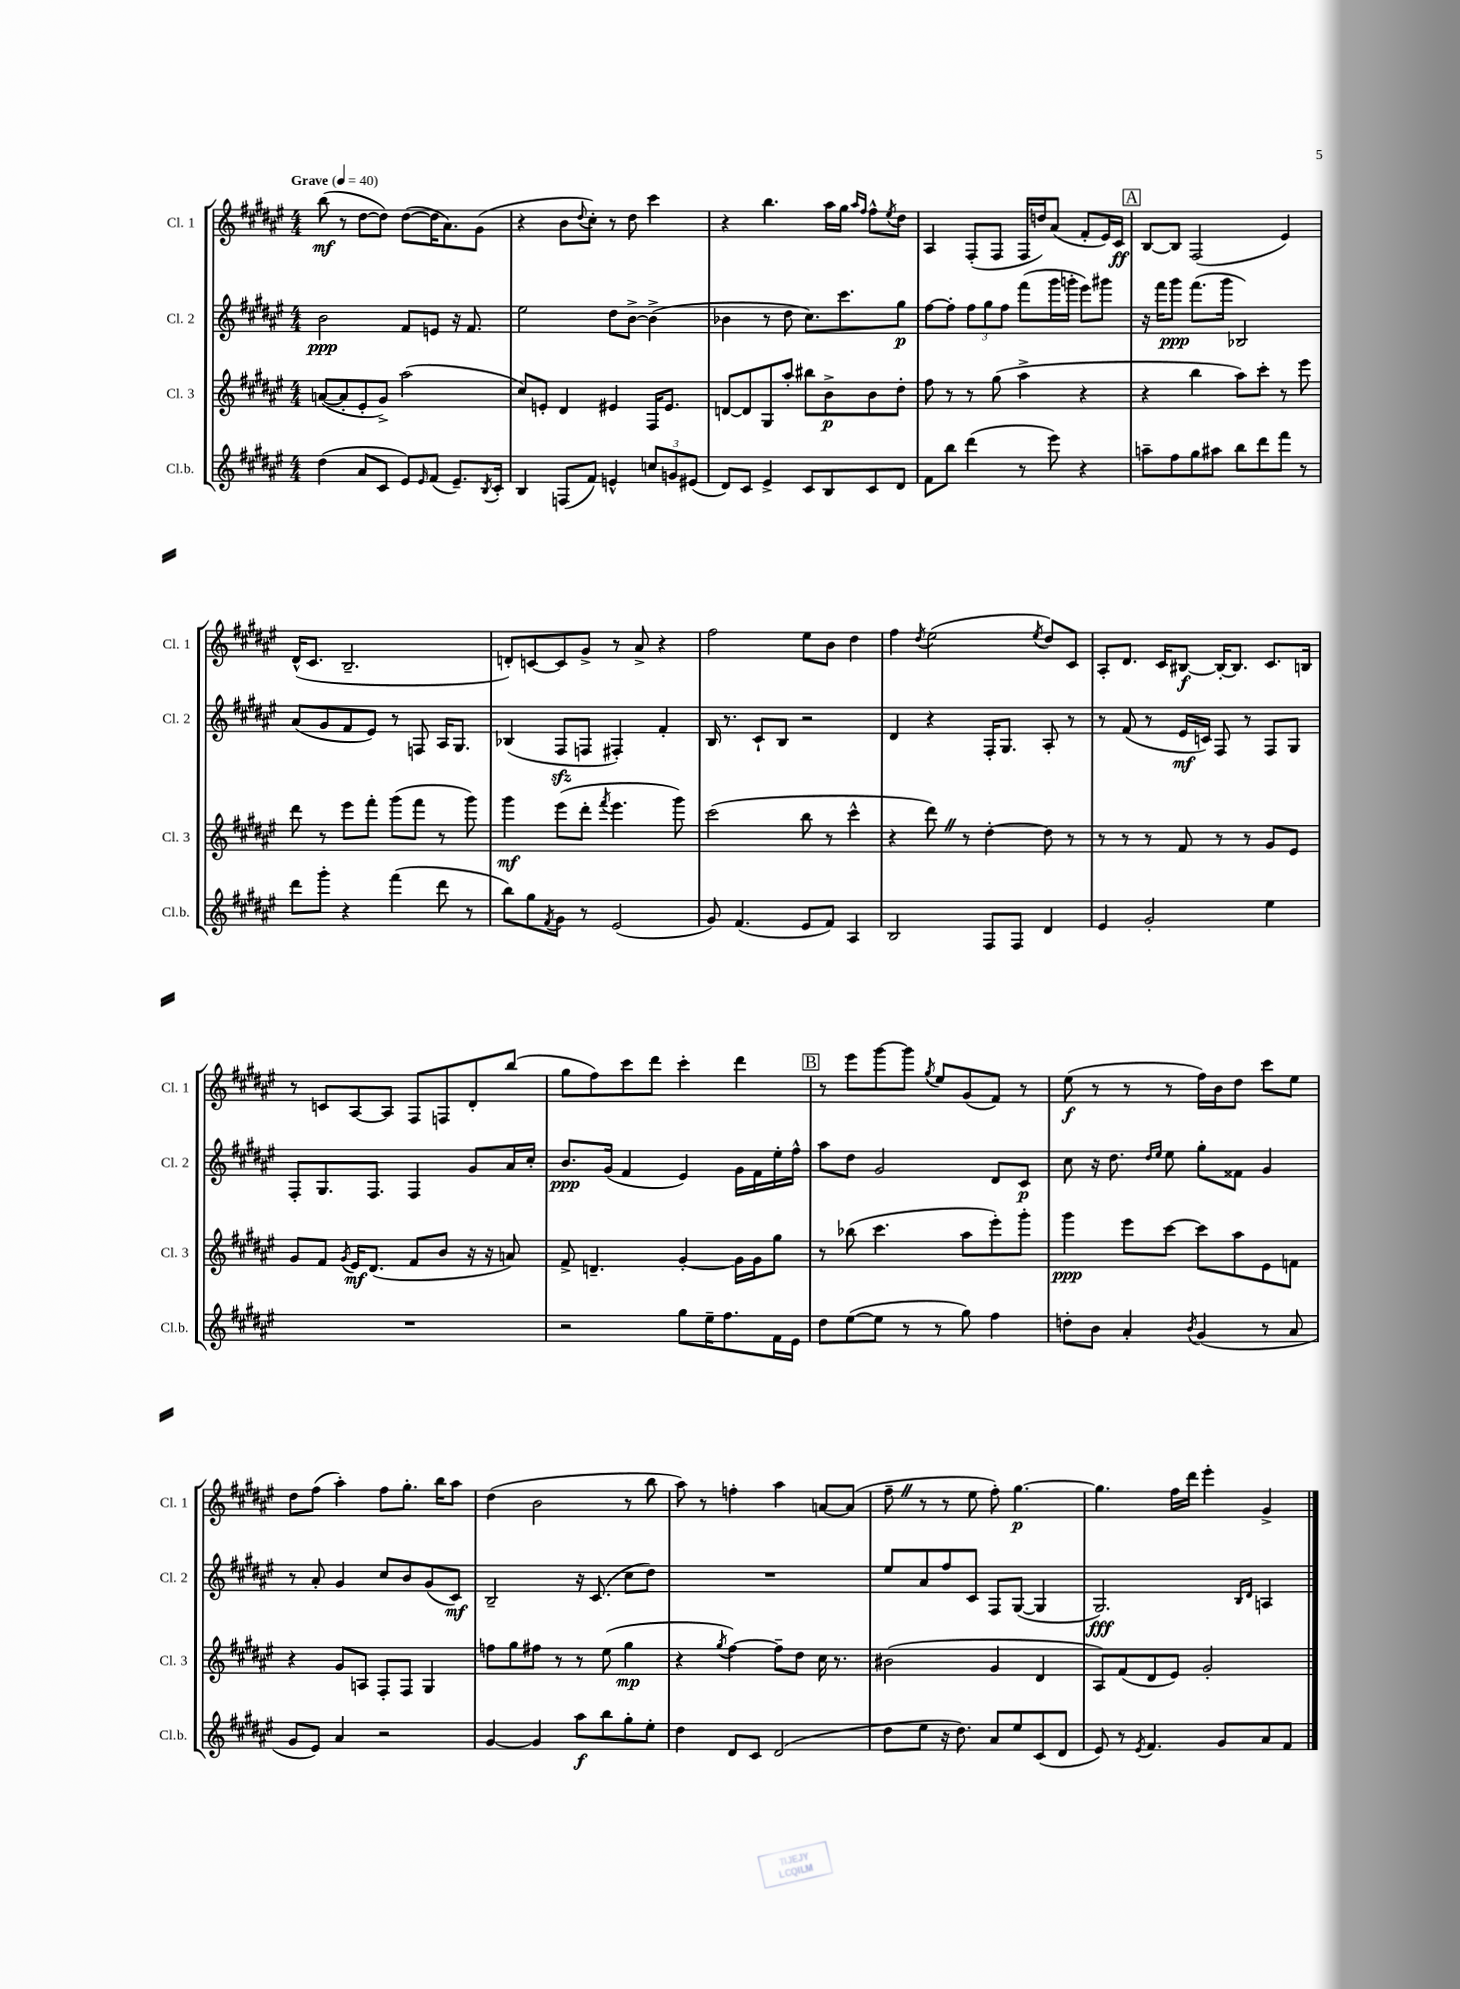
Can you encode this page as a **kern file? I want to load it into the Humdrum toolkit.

**kern	**dynam	**kern	**dynam	**kern	**dynam	**kern	**dynam
*part4	*part4	*part3	*part3	*part2	*part2	*part1	*part1
*staff4	*staff4	*staff3	*staff3	*staff2	*staff2	*staff1	*staff1
*I"Cl.b.	*	*I"Cl. 3	*	*I"Cl. 2	*	*I"Cl. 1	*
*I'Cl.b.	*	*I'Cl. 3	*	*I'Cl. 2	*	*I'Cl. 1	*
*clefG2	*	*clefG2	*	*clefG2	*	*clefG2	*
*k[f#c#g#d#a#e#]	*	*k[f#c#g#d#a#e#]	*	*k[f#c#g#d#a#e#]	*	*k[f#c#g#d#a#e#]	*
*M4/4	*	*M4/4	*	*M4/4	*	*M4/4	*
*MM40	*	*MM40	*	*MM40	*	*MM40	*
=1	=1	=1	=1	=1	=1	=1	=1
!	!	!	!	!	!	!LO:TX:a:B:t=Grave	!
(4dd#\	.	([8an/L	.	2b\	ppp	(8bb\	mf
.	.	8a'/]	.	.	.	8r	.
8a#/L	.	8e#'/	.	.	.	[8dd#\L	.
8c#/J	.	8g#^/J)	.	.	.	8dd#\J])	.
8e#/L)	.	(2aa#\	.	8f#/L	.	([8dd#\L	.
16qqe#/	.	.	.	.	.	.	.
(8f#/J	.	.	.	8en/J	.	16dd#\K]	.
.	.	.	.	.	.	8.a#\)	.
8.e#~/L)	.	.	.	16r	.	.	.
.	.	.	.	8.f#/	.	.	.
.	.	.	.	.	.	(8g#\J	.
8qB/	.	.	.	.	.	.	.
16c#'/Jk	.	.	.	.	.	.	.
=2	=2	=2	=2	=2	=2	=2	=2
4B/	.	8cc#/L)	.	2ee#\	.	4r	.
.	.	8en'/J	.	.	.	.	.
(8Fn/L	.	4d#/	.	.	.	8b\L	.
.	.	.	.	.	.	8qqdd#/	.
8f#/J)	.	.	.	.	.	8cc#'\J)	.
4en^^/	.	4e#X/	.	8dd#\L	.	8r	.
.	.	.	.	[8b^\J	.	8dd#\	.
12ccn/L	.	16F#/KL	.	(4b^\]	.	4ccc#\	.
.	.	8.e#/J	.	.	.	.	.
12gn/	.	.	.	.	.	.	.
(12e#X/J	.	.	.	.	.	.	.
=3	=3	=3	=3	=3	=3	=3	=3
8d#/L)	.	[8dn/L	.	4b-X\	.	4r	.
8c#/J	.	8d/]	.	.	.	.	.
4e#^/	.	8G#/	.	8r	.	4.bb\	.
.	.	8aa#'/J	.	8dd#\	.	.	.
8c#/L	.	8bb#X\L	.	8.cc#\L)	.	.	.
8B/	.	8b^\	p	.	.	16aa#\LL	.
.	.	.	.	8.ccc#\	.	16gg#\JJ	.
.	.	.	.	.	.	16qqaa#/LL	.
.	.	.	.	.	.	16qqff#/JJ	.
8c#/	.	8b\	.	.	.	8ff#^^\L	.
.	.	.	.	.	.	8qee#/	.
8d#/J	.	8dd#'\J	.	8gg#\J	p	8dd#\J	.
=4	=4	=4	=4	=4	=4	=4	=4
8f#\L	.	8ff#\	.	[8ff#\L	.	4A#/	.
8bb\J	.	8r	.	8ff#'\J]	.	.	.
(4ddd#\	.	8r	.	12ff#\L	.	(8F#'/L	.
.	.	.	.	12gg#\	.	.	.
.	.	(8gg#\	.	.	.	8F#/J	.
.	.	.	.	12ff#\J	.	.	.
8r	.	4aa#^\	.	(8fff#\L	.	16F#/LL	.
.	.	.	.	.	.	16ddn/J)	.
8eee#\)	.	.	.	16ggg#\L	.	(8a#/J	.
.	.	.	.	16gggn'\JJ	.	.	.
4r	.	4r	.	8eee#\L)	.	8f#'/L	.
.	.	.	.	8ggg#X\J	.	16e#/L)	.
.	.	.	.	.	.	16c#/JJ	ff
!!LO:REH:place=s1:t=A
=5	=5	=5	=5	=5	=5	=5	=5
8aan~\L	.	4r	.	16r	.	[8B/L	.
.	.	.	.	16fff#\KL	.	.	.
8ff#\	.	.	.	8ggg#\J	ppp	8B/J]	.
8gg#\	.	4bb\	.	(8.fff#\L	.	(2F#/	.
8aa#X\J	.	.	.	.	.	.	.
.	.	.	.	16ggg#\Jk	.	.	.
8bb\L	.	8aa#\L)	.	2B-X/)	.	.	.
8ddd#\	.	8ccc#'\J	.	.	.	.	.
8fff#\J	.	8r	.	.	.	4e#/)	.
8r	.	8eee#\	.	.	.	.	.
!!LO:LB:g=z
=6	=6	=6	=6	=6	=6	=6	=6
8ddd#\L	.	8ddd#\	.	(8a#/L	.	(16d#^^/KL	.
.	.	.	.	.	.	8.c#/J	.
8ggg#'\J	.	8r	.	8g#/	.	.	.
4r	.	8eee#\L	.	8f#/	.	2.B~/	.
.	.	8fff#'\J	.	8e#/J)	.	.	.
(4fff#\	.	(8ggg#\L	.	8r	.	.	.
.	.	8fff#\J	.	8Fn/	.	.	.
8ddd#\	.	8r	.	16A#/KL	.	.	.
.	.	.	.	8.G#/J	.	.	.
8r	.	8ggg#\)	.	.	.	.	.
=7	=7	=7	=7	=7	=7	=7	=7
8bb\L)	.	4ggg#\	mf	(4B-X/	.	8dn'/L)	.
8gg#\	.	.	.	.	.	[8cn/	.
8qf#/	.	.	.	.	.	.	.
8g#\J	.	(8eee#\L	.	8F#zz/L	.	8c/]	.
8r	.	8ddd#'\J	.	8Fn/J	.	8g#^/J	.
.	.	8qfff#/	.	.	.	.	.
(2e#/	.	4.eee#\	.	4F#X'/)	.	8r	.
.	.	.	.	.	.	8a#^/	.
.	.	.	.	4f#'/	.	4r	.
.	.	8ggg#\)	.	.	.	.	.
=8	=8	=8	=8	=8	=8	=8	=8
8g#/)	.	(2ccc#\	.	16B/	.	2ff#\	.
.	.	.	.	8.r	.	.	.
(4.f#/	.	.	.	.	.	.	.
.	.	.	.	8c#`/L	.	.	.
.	.	.	.	8B/J	.	.	.
8e#/L	.	8bb\	.	2r	.	8ee#\L	.
8f#/J)	.	8r	.	.	.	8b\J	.
4A#/	.	4ccc#^^\	.	.	.	4dd#\	.
=9	=9	=9	=9	=9	=9	=9	=9
2B/	.	4r	.	4d#/	.	4ff#\	.
.	.	.	.	.	.	8qdd#/	.
.	.	8ddd#Z\)	.	4r	.	(2ee#\	.
.	.	8r	.	.	.	.	.
8F#/L	.	[4dd#'\	.	16F#'/KL	.	.	.
.	.	.	.	8.G#/J	.	.	.
8F#/J	.	.	.	.	.	.	.
.	.	.	.	.	.	8qee#/	.
4d#/	.	8dd#\]	.	8A#'/	.	8dd#/L)	.
.	.	8r	.	8r	.	8c#/J	.
=10	=10	=10	=10	=10	=10	=10	=10
4e#/	.	8r	.	8r	.	8A#'/L	.
.	.	8r	.	(8f#/	.	8.d#/J	.
2g#'/	.	8r	.	8r	.	.	.
.	.	.	.	.	.	16c#/KL	.
.	.	8f#/	.	16e#/LL	mf	[8B#X/J	f
.	.	.	.	16cn/JJ)	.	.	.
.	.	8r	.	8F#/	.	16B#'/KL_	.
.	.	.	.	.	.	8.B#/J]	.
.	.	8r	.	8r	.	.	.
4ee#\	.	8g#/L	.	8F#/L	.	8.c#/L	.
.	.	8e#/J	.	8G#/J	.	.	.
.	.	.	.	.	.	16Bn/Jk	.
!!LO:LB:g=z
=11	=11	=11	=11	=11	=11	=11	=11
1r	.	8g#/L	.	8F#'/L	.	8r	.
.	.	8f#/J	.	8.G#/	.	8cn/L	.
.	.	8qg#/	.	.	.	.	.
.	.	16e#/KL	mf	.	.	[8A#/	.
.	.	(8.d#/J	.	8.F#/J	.	.	.
.	.	.	.	.	.	8A#/J]	.
.	.	8f#/L	.	4F#/	.	8F#/L	.
.	.	8b/J	.	.	.	8Fn/	.
.	.	16r	.	8g#/L	.	8d#'/	.
.	.	16r	.	.	.	.	.
.	.	8an/)	.	16a#/L	.	(8bb/J	.
.	.	.	.	16cc#'/JJ	.	.	.
=12	=12	=12	=12	=12	=12	=12	=12
2r	.	8f#^/	.	8.b/L	ppp	8gg#\L	.
.	.	4.dn~/	.	.	.	8ff#\)	.
.	.	.	.	(16g#/Jk	.	.	.
.	.	.	.	4f#/	.	8ccc#\	.
.	.	.	.	.	.	8ddd#\J	.
8gg#\L	.	[4g#'/	.	4e#/)	.	4ccc#'\	.
16ee#~\K	.	.	.	.	.	.	.
8.ff#\	.	.	.	.	.	.	.
.	.	16g#\LL]	.	16g#\LL	.	4ddd#\	.
.	.	16g#\J	.	16f#\	.	.	.
16f#\L	.	8gg#\J	.	16ee#'\	.	.	.
16e#\JJ	.	.	.	16ff#^^\JJ	.	.	.
!!LO:REH:place=s1:t=B
=13	=13	=13	=13	=13	=13	=13	=13
8dd#\L	.	8r	.	8aa#\L	.	8r	.
([8ee#\	.	(8bb-X\	.	8dd#\J	.	8eee#\L	.
8ee#\J]	.	4.ccc#\	.	2g#/	.	[8ggg#\	.
8r	.	.	.	.	.	8ggg#\J]	.
.	.	.	.	.	.	8qgg#/	.
8r	.	.	.	.	.	8ee#/L	.
8gg#\)	.	8aa#\L	.	.	.	(8g#/	.
4ff#\	.	8eee#'\)	.	8d#/L	.	8f#/J)	.
.	.	8ggg#'\J	.	8c#/J	p	8r	.
=14	=14	=14	=14	=14	=14	=14	=14
8ddn'\L	.	4ggg#\	ppp	8cc#\	.	(8ee#\	f
8b\J	.	.	.	16r	.	8r	.
.	.	.	.	8.dd#\	.	.	.
4a#'/	.	8eee#\L	.	.	.	8r	.
.	.	.	.	16qqdd#/LL	.	.	.
.	.	.	.	16qqee#/JJ	.	.	.
.	.	[8ccc#\J	.	8ee#\	.	8r	.
8qb/	.	.	.	.	.	.	.
(4g#/	.	8ccc#\L]	.	8gg#'\L	.	16ff#\LL)	.
.	.	.	.	.	.	16b\J	.
.	.	8aa#\	.	8f##X\J	.	8dd#\J	.
8r	.	8e#\	.	4g#/	.	8ccc#\L	.
8a#/	.	8fn\J	.	.	.	8ee#\J	.
!!LO:LB:g=z
=15	=15	=15	=15	=15	=15	=15	=15
8g#/L	.	4r	.	8r	.	8dd#\L	.
8e#/J)	.	.	.	8a#'/	.	(8ff#\J	.
4a#/	.	8g#/L	.	4g#/	.	4aa#'\)	.
.	.	8An/J	.	.	.	.	.
2r	.	8F#'/L	.	8cc#/L	.	8ff#\L	.
.	.	8F#/J	.	8b/	.	8.gg#'\J	.
.	.	4G#/	.	(8g#/	.	.	.
.	.	.	.	.	.	16bb\KL	.
.	.	.	.	8c#/J)	mf	8aa#\J	.
=16	=16	=16	=16	=16	=16	=16	=16
[4g#/	.	8ffn\L	.	2B~/	.	(4dd#\	.
.	.	8gg#\	.	.	.	.	.
4g#/]	.	8ff#X\J	.	.	.	2b\	.
.	.	8r	.	.	.	.	.
8aa#\L	f	8r	.	16r	.	.	.
.	.	.	.	(8.c#/	.	.	.
8bb\	.	(8ee#\	.	.	.	.	.
8gg#'\	.	4gg#\	mp	8cc#\L	.	8r	.
8ee#'\J	.	.	.	8dd#\J)	.	8bb\	.
=17	=17	=17	=17	=17	=17	=17	=17
4dd#\	.	4r	.	1r	.	8aa#\)	.
.	.	.	.	.	.	8r	.
.	.	8qgg#/	.	.	.	.	.
8d#/L	.	[4ff#\)	.	.	.	4ffn'\	.
8c#/J	.	.	.	.	.	.	.
(2d#/	.	8ff#~\L]	.	.	.	4aa#\	.
.	.	8dd#\J	.	.	.	.	.
.	.	16cc#\	.	.	.	[8an/L	.
.	.	8.r	.	.	.	.	.
.	.	.	.	.	.	(8a/J]	.
=18	=18	=18	=18	=18	=18	=18	=18
8dd#\L	.	(2b#X\	.	8ee#/L	.	8ff#~Z\	.
8ee#\J	.	.	.	8a#/	.	8r	.
16r	.	.	.	8ff#/	.	8r	.
8.dd#\)	.	.	.	.	.	.	.
.	.	.	.	8c#/J	.	8ee#\	.
8a#/L	.	4g#/	.	8F#/L	.	8ff#'\)	.
8ee#/	.	.	.	([8G#/J	.	[4.gg#\	p
(8c#/	.	4d#/	.	4G#/]	.	.	.
8d#/J	.	.	.	.	.	.	.
=19	=19	=19	=19	=19	=19	=19	=19
8e#/)	.	8A#/L)	.	2.G#/)	fff	4.gg#\]	.
8r	.	(8f#/	.	.	.	.	.
8qe#/	.	.	.	.	.	.	.
4.f#/	.	8d#/	.	.	.	.	.
.	.	8e#/J)	.	.	.	16ff#\LL	.
.	.	.	.	.	.	16ddd#\JJ	.
.	.	2g#'/	.	.	.	4eee#'\	.
8g#/L	.	.	.	.	.	.	.
.	.	.	.	16qqB/LL	.	.	.
.	.	.	.	16qqd#/JJ	.	.	.
8a#/	.	.	.	4An/	.	4g#^/	.
8f#/J	.	.	.	.	.	.	.
==	==	==	==	==	==	==	==
*-	*-	*-	*-	*-	*-	*-	*-
